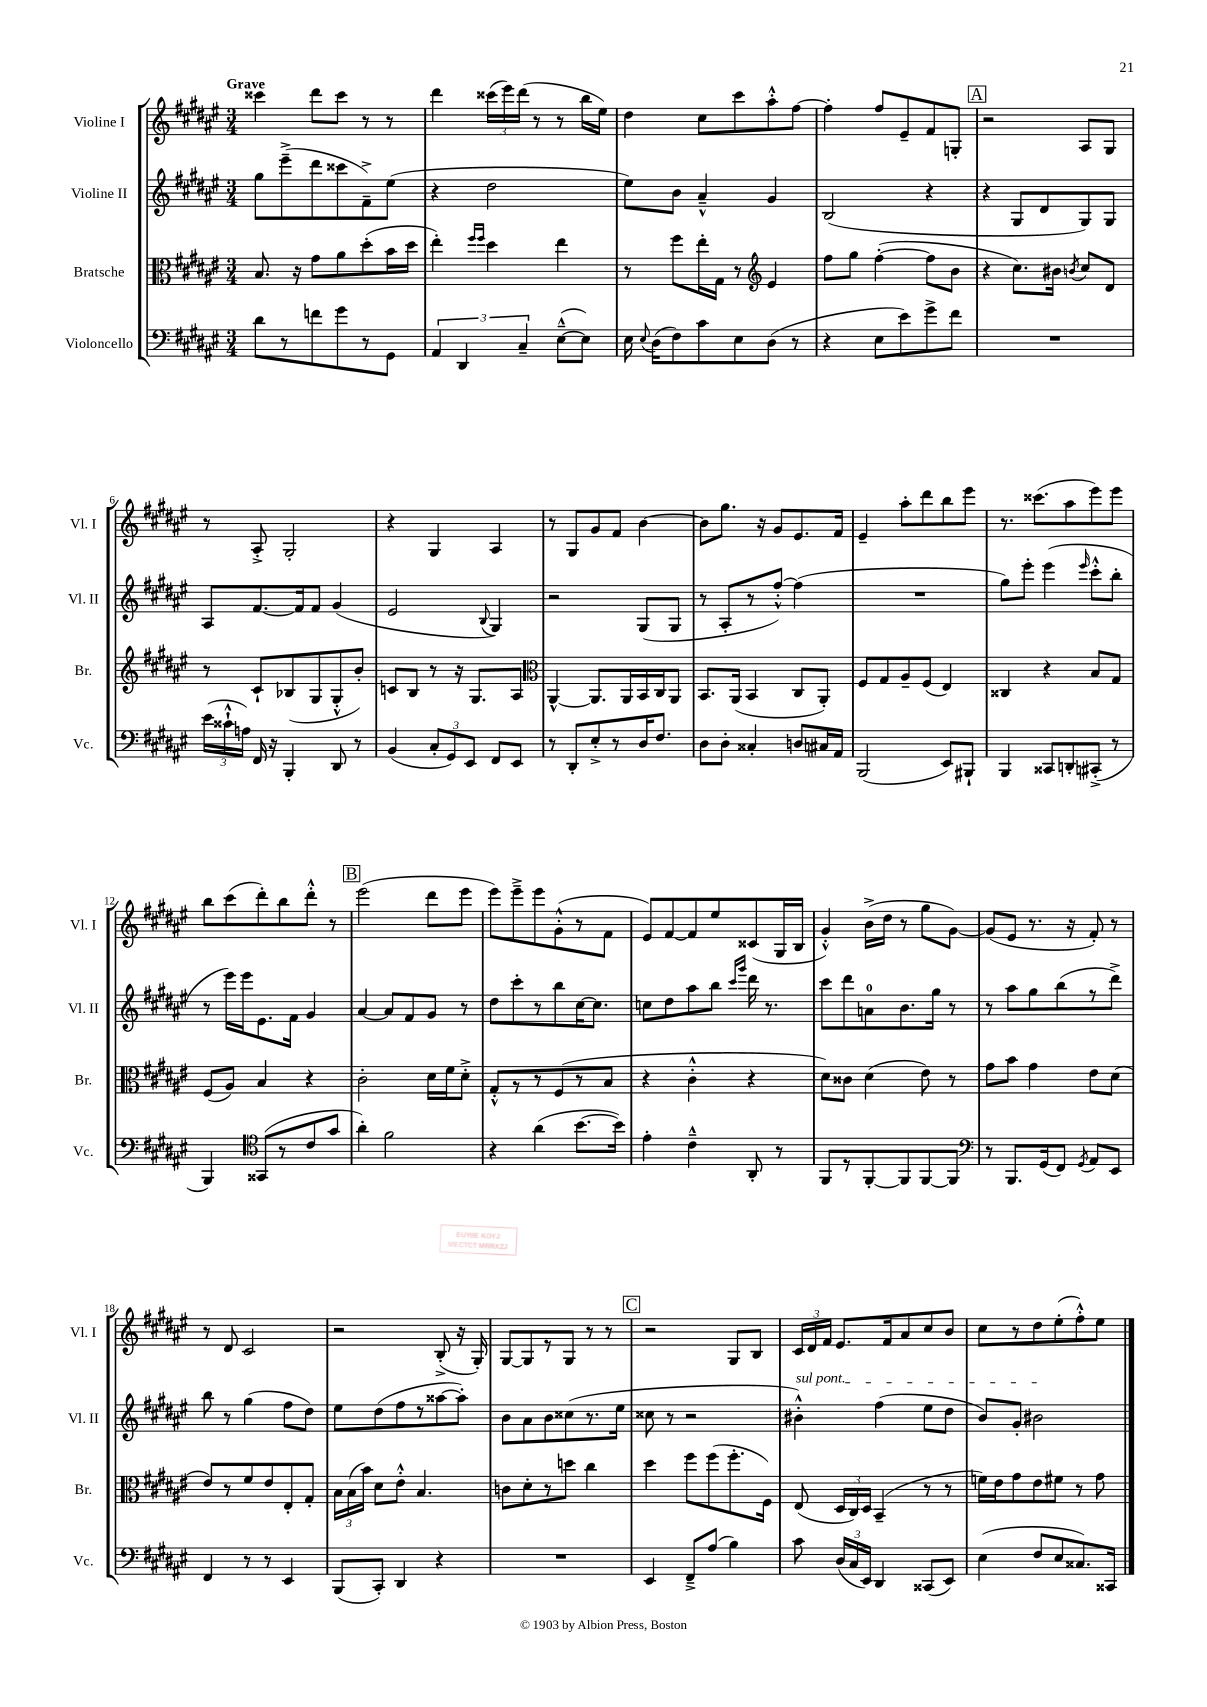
<<
\new StaffGroup <<
\new Staff = "s0" \with { instrumentName = "Violine I" shortInstrumentName = "Vl. I" } {
    \clef treble \key fis \major \numericTimeSignature \time 3/4 \tempo "Grave"
    \autoBeamOff cisis'''4 dis'''8[ cisis'''8] r8 r8 |
    dis'''4 \tuplet 3/2 { cisis'''16[( eis'''16) dis'''16]( } r8 r8 b''16[ eis''16]) |
    dis''4 cis''8[ cis'''8 ais''8-.-^ fis''8]~ |
    fis''4-. fis''8[ eis'8-- fis'8 g8]-. |
    \mark \markup { \box "A" } r2 ais8[ gis8] |
    r8 ais8-.-> gis2-. |
    r4 gis4 ais4 |
    r8 gis8[ gis'8 fis'8] b'4~ |
    b'8[ gis''8.] r16 gis'8[ eis'8. fis'16] |
    eis'4-- ais''8[-. dis'''8 b''8 eis'''8] |
    r8. cisis'''8.[( ais''8 eis'''8) eis'''8] |
    b''8[ cis'''8( dis'''8-.) b''8 dis'''8]-.-^ r8 |
    \mark \markup { \box "B" } eis'''2( dis'''8[ eis'''8] |
    eis'''8[) eis'''8---> eis'''8 gis'8-.-^( r8 fis'8] |
    eis'8[) fis'8~ fis'8 eis''8 cisis'8( gis16 b16] |
    gis'4-.-^) b'16[->( dis''16] r8 gis''8[ gis'8]~) |
    gis'8[( eis'8] r8. r16 fis'8-.) r8 |
    r8 dis'8 cis'2 |
    r2 b8-.->( r16 gis16-.) |
    gis8[~ gis8 r8 gis8] r8 r8 |
    \mark \markup { \box "C" } r2 gis8[ b8] |
    \tuplet 3/2 { cis'16[ dis'16 fis'16] } eis'8.[ fis'16 ais'8 cis''8 b'8] |
    cis''8[ r8 dis''8 eis''8-.( fis''8-.-^) eis''8] \bar "|." |
}
\new Staff = "s1" \with { instrumentName = "Violine II" shortInstrumentName = "Vl. II" } {
    \clef treble \key fis \major \numericTimeSignature \time 3/4
    \autoBeamOff gis''8[ eis'''8--->( dis'''8 cisis'''8 fis'8--->) eis''8]( |
    r4 dis''2 |
    eis''8[) b'8] ais'4---^ gis'4 |
    b2( r4 |
    \mark \markup { \box "A" } r4 gis8[ dis'8 gis8) gis8] |
    ais8[ fis'8.~ fis'16 fis'8] gis'4( |
    eis'2 \appoggiatura { b8 } gis4) |
    r2 gis8[( gis8] |
    r8 ais8[-. r8 fis''8]~-.-^) fis''4( |
    R2. |
    gis''8[) eis'''8]-. eis'''4( \grace { eis'''16 } cis'''8[-.-^ b''8]-. |
    r8 eis'''16[) eis'''16 eis'8. fis'16] gis'4 |
    \mark \markup { \box "B" } ais'4~ ais'8[ fis'8 gis'8] r8 |
    dis''8[ cis'''8-. r8 b''8 cis''16~ cis''8.] |
    c''8[ dis''8 ais''8 b''8] \grace { cis'''16[ gis'''16] } dis'''16 r8. |
    cis'''8[ dis'''8 a'8-0 b'8. gis''16] r8 |
    r8 ais''8[ gis''8 b''8( r8 dis'''8]->) |
    b''8 r8 gis''4( fis''8[ dis''8]) |
    eis''8[ dis''8( fis''8 r8 aisis''8~ aisis''8]-.) |
    b'8[ ais'8 b'8 cisis''8( r8. eis''16] |
    \mark \markup { \box "C" } cisis''8 r8 r2 |
    \once \override TextSpanner.bound-details.left.text = \markup { \italic "sul pont." } bis'4-.-^\startTextSpan) fis''4( eis''8[ dis''8] |
    b'8[) gis'8]-. bis'2\stopTextSpan \bar "|." |
}
\new Staff = "s2" \with { instrumentName = "Bratsche" shortInstrumentName = "Br." } {
    \clef alto \key fis \major \numericTimeSignature \time 3/4
    \autoBeamOff b8. r16 gis'8[ ais'8 dis''8-.( b'16 dis''16] |
    eis''4-.) \grace { fis''16[ fis''16] } dis''4 eis''4 |
    r8 fis''8[ eis''16-. gis16] r8 \clef treble eis'4 |
    fis''8[ gis''8] fis''4~-.( fis''8[ b'8] |
    \mark \markup { \box "A" } r4 cis''8.[) bis'16] \acciaccatura { b'8 } cis''8[ dis'8] |
    r8 cis'8[-! bes8( gis8 gis8-.-^ b'8]-.) |
    c'8[ b8] r8 r16 gis8.[ ais8] |
    \clef alto ais,4~-^ ais,8.[ ais,16 b,16 cis16 ais,8] |
    b,8.[ ais,16]( b,4 cis8[ ais,8]-.) |
    fis8[ gis8 ais8-- fis8]( eis4) |
    cisis4 r4 b8[ gis8] |
    fis8[( ais8]) b4 r4 |
    \mark \markup { \box "B" } cis'2-. dis'16[ fis'16 dis'8]-.-> |
    gis8[-.-^ r8 r8 fis8( r8 b8] |
    r4 cis'4-.-^ r4 |
    dis'8[) cisis'8] dis'4( eis'8) r8 |
    gis'8[ b'8] gis'4 eis'8[ dis'8]( |
    eis'8[) r8 fis'8 eis'8 eis8-. gis8]-. |
    \tuplet 3/2 { b16[ b16( b'16]) } dis'8[ eis'8]-.-^ b4. |
    c'8[ dis'8-. r8 d''8] cis''4 |
    \mark \markup { \box "C" } dis''4 fis''8[ fis''8( fis''8.-. fis16]) |
    eis8( \tuplet 3/2 { dis16[ cis16) dis16] } b,4--( r8 r8 |
    f'16[) eis'16 gis'8 eis'8 fis'8] r8 gis'8 \bar "|." |
}
\new Staff = "s3" \with { instrumentName = "Violoncello" shortInstrumentName = "Vc." } {
    \clef bass \key fis \major \numericTimeSignature \time 3/4
    \autoBeamOff dis'8[ r8 f'8 gis'8 r8 gis,8] |
    \tuplet 3/2 { ais,4 dis,4 cis4-- } eis8[~---^( eis8]) |
    eis16 \appoggiatura { eis8 } dis16[( fis8) cis'8 eis8 dis8]( r8 |
    r4 eis8[ eis'8) gis'8-> fis'8] |
    \mark \markup { \box "A" } R2. |
    \tuplet 3/2 { eis'16[( cisis'16-!-^ a16]) } fis,16 r16 b,,4-. dis,8 r8 |
    b,4( \tuplet 3/2 { cis8[-. gis,8) eis,8] } fis,8[ eis,8] |
    r8 dis,8[-. eis8-.-> r8 dis16 fis8.] |
    dis8[ dis8]-. cisis4-. d8[ cis16 ais,16] |
    b,,2( eis,8[) bis,,8]-! |
    b,,4 cisis,8[ d,8-. cis,8]-.->( r8 |
    b,,4) \clef tenor gisis,8[( r8 cis'8 gis'8] |
    \mark \markup { \box "B" } ais'4-.) fis'2 |
    r4 ais'4( b'8.[~ b'16]) |
    eis'4-. cis'4---^ ais,8-. r8 |
    fis,8[ r8 fis,8~-. fis,8 fis,8~ fis,8] |
    \clef bass r8 b,,8.[ gis,16( fis,8]) \acciaccatura { gis,8 } ais,8[ eis,8] |
    fis,4 r8 r8 eis,4 |
    b,,8[( cis,8]-.) dis,4 r4 |
    R2. |
    \mark \markup { \box "C" } eis,4 fis,8[---> ais8]( b4) |
    cis'8 \tuplet 3/2 { dis16[( cis16 eis,16]) } dis,4 cisis,8[( eis,8]) |
    eis4( fis8[ eis8 cisis8.) cisis,16] \bar "|." |
}
>>
>>
